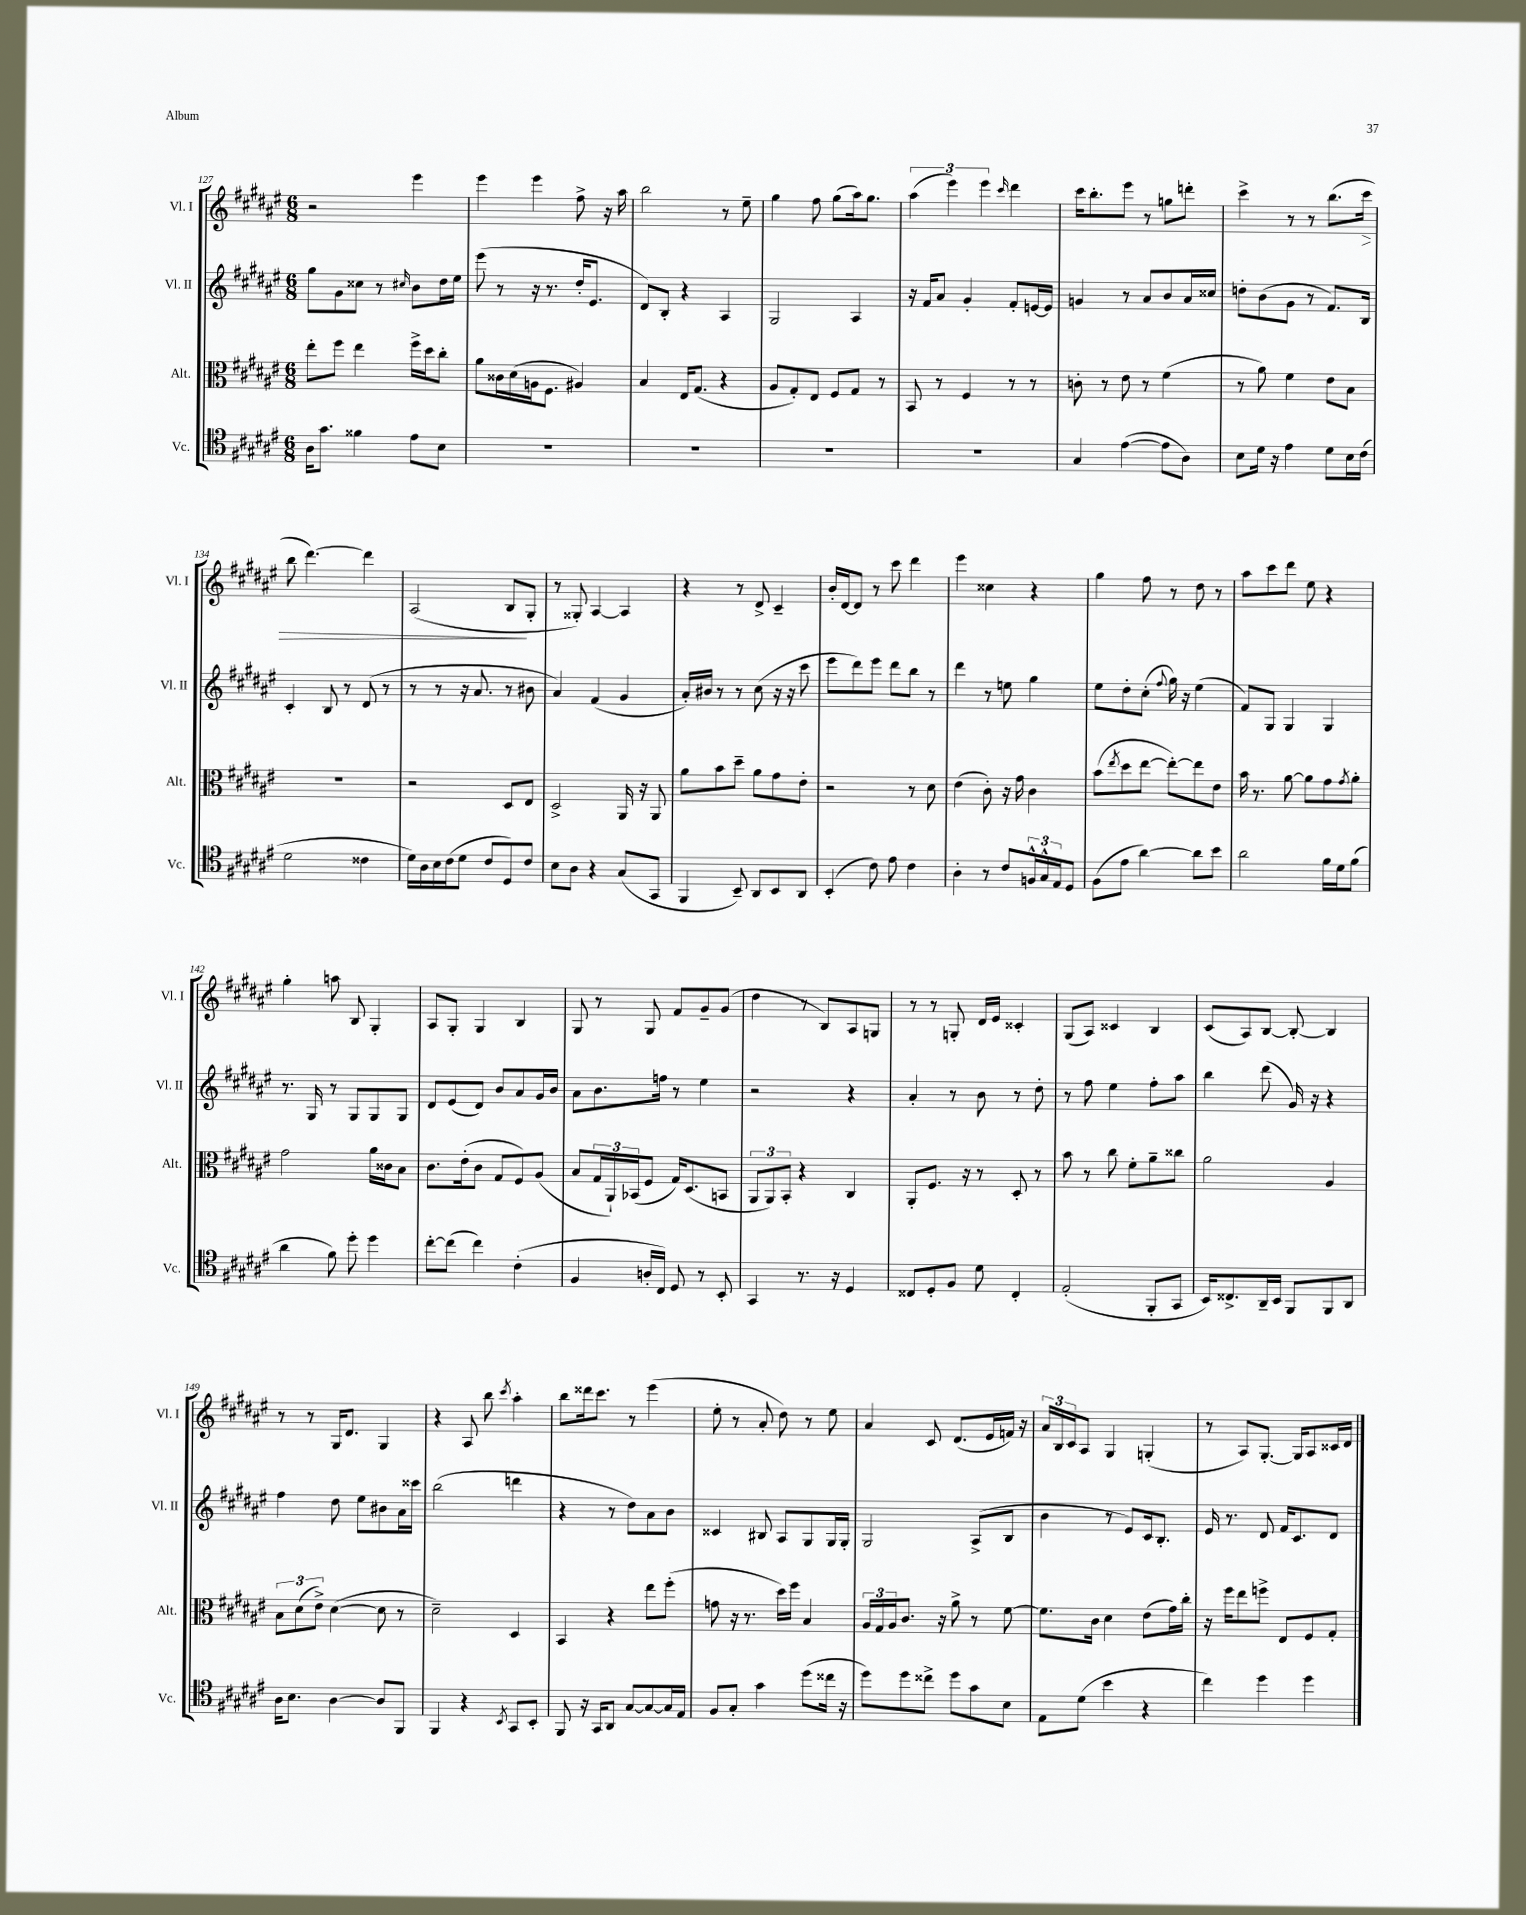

**kern	**kern	**kern	**kern	**dynam
*part4	*part3	*part2	*part1	*part1
*staff4	*staff3	*staff2	*staff1	*staff1
*I"Vc.	*I"Alt.	*I"Vl. II	*I"Vl. I	*
*I'Vc.	*I'Alt.	*I'Vl. II	*I'Vl. I	*
*clefC4	*clefC3	*clefG2	*clefG2	*
*k[f#c#g#d#a#e#]	*k[f#c#g#d#a#e#]	*k[f#c#g#d#a#e#]	*k[f#c#g#d#a#e#]	*
*M6/8	*M6/8	*M6/8	*M6/8	*
=127	=127	=127	=127	=127
16A#\KL	8ee#'\L	8gg#\L	2r	.
8.g#\J	.	.	.	.
.	8ff#\J	8g#\	.	.
4f##X\	4ee#\	8cc##X\J	.	.
.	.	8r	.	.
.	.	16qqcc#X/	.	.
8e#\L	16ff#^\LL	8b\L	4eee#\	.
.	16dd#\J	.	.	.
8B\J	8cc#'\J	16dd#\L	.	.
.	.	16ee#\JJ	.	.
=128	=128	=128	=128	=128
2.r	8a#\L	(8eee#\	4eee#\	.
.	16c##X\L	8r	.	.
.	(16d#\	.	.	.
.	16An\J	16r	4eee#\	.
.	8.F#\J	8.r	.	.
.	4A#X/)	16dd#'/KL	8ff#^\	.
.	.	8.e#/J	.	.
.	.	.	16r	.
.	.	.	16aa#\	.
=129	=129	=129	=129	=129
2.r	4B/	8d#/L)	2bb\	.
.	.	8B'/J	.	.
.	16E#/KL	4r	.	.
.	(8.G#/J	.	.	.
.	4r	4A#/	8r	.
.	.	.	8ee#~\	.
=130	=130	=130	=130	=130
2.r	8A#/L	2G#/	4gg#\	.
.	8G#'/)	.	.	.
.	8E#/J	.	8ff#\	.
.	8F#/L	.	(8gg#\L	.
.	8G#/J	4A#/	16aa#\k)	.
.	.	.	8.gg#\J	.
.	8r	.	.	.
=131	=131	=131	=131	=131
2.r	8BB/	16r	(6aa#\	.
.	.	16f#/KL	.	.
.	8r	8a#/J	.	.
.	.	.	6eee#\)	.
.	4F#/	4g#'/	.	.
.	.	.	6eee#\	.
.	.	.	16qqccc#/	.
.	8r	8f#'/L	4ddd#\	.
.	8r	[16en/L	.	.
.	.	16e/JJ]	.	.
=132	=132	=132	=132	=132
4G#/	8cn'\	4gn/	16ccc#\KL	.
.	.	.	8.bb'\	.
.	8r	.	.	.
([4e#\	8e#\	8r	8eee#\J	.
.	8r	8a#/L	8r	.
8e#\L]	(4f#\	8b/	8ggn\L	.
8A#\J)	.	16a#/L	8dddn'\J	.
.	.	16cc##X/JJ	.	.
=133	=133	=133	=133	=133
8B\L	8r	8ddn'\L	4ccc#^\	.
16d#\Jk	8a#\)	(8b\	.	.
16r	.	.	.	.
4e#\	4f#\	8g#\J	8r	.
.	.	8r	8r	.
8d#\L	8e#\L	8.f#/L)	(8.bb\L	.
16B\L	8B\J	.	.	.
!	!	!	!	!LO:HP:b
(16c#\JJ	.	16B/Jk	16ccc#\Jk	>
!!LO:LB:g=z
=134	=134	=134	=134	=134
2d#\	2.r	4c#'/	8bb\	.
.	.	.	[4.ddd#\)	.
.	.	8B/	.	.
.	.	8r	.	.
4c##X\	.	(8d#/	4ddd#\]	.
.	.	8r	.	.
=135	=135	=135	=135	=135
16d#\LL)	2r	8r	(2A#/	.
16A#\	.	.	.	.
16B\	.	8r	.	.
(16c#\J	.	.	.	.
8d#\J	.	16r	.	.
.	.	8.a#/	.	.
8c#/L	.	.	.	.
8D#/)	8D#/L	8r	8B/L	.
8c#/J	8E#/J	8b#X\	8G#'/J	]
=136	=136	=136	=136	=136
8B\L	2D#^/	4a#/)	8r	.
8A#\J	.	.	8G##X'/)	.
4r	.	(4f#/	[4A#/	.
(8G#/L	16AA#/	4g#/	4A#/]	.
.	16r	.	.	.
8GG#/J	8AA#/	.	.	.
=137	=137	=137	=137	=137
4FF#/	8a#\L	16a#'/LL)	4r	.
.	.	16b#X/JJ	.	.
.	8b\	8r	.	.
8BB~/)	8dd#~\J	8r	8r	.
8AA#/L	8a#\L	(8cc#\	8d#^/	.
8BB/	8g#\	16r	4c#~/	.
.	.	16r	.	.
8AA#/J	8e#'\J	8ccc#\	.	.
=138	=138	=138	=138	=138
(4BB'/	2r	8eee#\L	16b'/LL	.
.	.	.	[16d#/J	.
.	.	8ddd#\)	8d#/J]	.
8c#\)	.	8eee#\J	8r	.
8e#\	.	8ddd#\L	8ccc#\	.
4c#\	8r	8bb\J	4ddd#\	.
.	8d#\	8r	.	.
=139	=139	=139	=139	=139
4A#'\	(4e#\	4ddd#\	4eee#\	.
8r	8c#'\)	8r	4cc##X\	.
8c#/L	16r	8een\	.	.
.	16g#\	.	.	.
24Fn^^/L	4c#\	4gg#\	4r	.
24G#^^/	.	.	.	.
24E#/J	.	.	.	.
8D#/J	.	.	.	.
=140	=140	=140	=140	=140
(8F#\L	(8b\L	8ee#\L	4gg#\	.
.	8qee#/	.	.	.
8e#\J	8dd#\	8dd#'\	.	.
[4a#\)	[8ee#\J	(8cc#'\J	8ff#\	.
.	.	8qqff#/	.	.
.	8ee#'\L_)	16gg#\)	8r	.
.	.	16r	.	.
8a#\L]	8ee#\]	(4ee#\	8dd#\	.
8b\J	8e#\J	.	8r	.
=141	=141	=141	=141	=141
2a#\	16b\	8f#/L)	8aa#\L	.
.	8.r	.	.	.
.	.	8G#/J	8ccc#\	.
.	[8a#\	4G#/	8ddd#\J	.
.	8a#\L]	.	8ee#\	.
16f#\LL	8g#\	4G#/	4r	.
16d#\J	.	.	.	.
.	8qg#/	.	.	.
(8f#\J	8a#'\J	.	.	.
!!LO:LB:g=z
=142	=142	=142	=142	=142
4a#\	2g#\	8.r	4gg#'\	.
.	.	16G#/	.	.
8f#\)	.	8r	8aan\	.
8dd#'\	.	8G#/L	8B/	.
4dd#\	16a#\LL	8G#/	4G#'/	.
.	16c##X\J	.	.	.
.	8B\J	8G#/J	.	.
=143	=143	=143	=143	=143
[8cc#'\L	8.c#\L	8d#/L	8A#/L	.
(8cc#\J]	.	(8e#/	8G#'/J	.
.	(16e#'\k	.	.	.
4cc#\)	8c#\J	8d#/J)	4G#/	.
.	8G#/L	8b/L	.	.
(4c#'\	8F#/)	8a#/	4B/	.
.	(8A#/J	16g#/L	.	.
.	.	16b/JJ	.	.
=144	=144	=144	=144	=144
4F#/	8B/L	8a#\L	8G#/	.
.	24G#/L	8.b\	8r	.
.	24AA#`/)	.	.	.
.	(24BB-X/J	.	.	.
16An'/LL	8F#/J	.	8G#/	.
16C#/JJ)	.	16ffn\Jk	.	.
8D#/	16G#/KL)	8r	8f#/L	.
.	(8.D#/	.	.	.
8r	.	4ee#\	8g#~/	.
8BB'/	8BBn/J	.	(8g#/J	.
=145	=145	=145	=145	=145
4GG#/	12AA#/L	2r	4dd#\	.
.	12AA#/)	.	.	.
.	12BB'/J	.	.	.
8.r	4r	.	8r	.
.	.	.	8B/L)	.
16r	.	.	.	.
4D#/	4C#/	4r	8A#/	.
.	.	.	8Gn/J	.
=146	=146	=146	=146	=146
8C##X/L	8AA#'/L	4a#'/	8r	.
8D#'/	8.F#/J	.	8r	.
8F#/J	.	8r	8Gn'/	.
.	16r	.	.	.
8d#\	8r	8b\	16d#/LL	.
.	.	.	16e#/JJ	.
4C##'/	8D#'/	8r	4c##X'/	.
.	8r	8dd#'\	.	.
=147	=147	=147	=147	=147
(2E#'/	8b\	8r	(8G#/L	.
.	8r	8ff#\	8A#/J)	.
.	8cc#\	4ee#\	4c##X/	.
.	8f#'\L	.	.	.
8FF#'/L	8a#~\	8ff#'\L	4B/	.
8GG#/J	8cc##X\J	8aa#\J	.	.
=148	=148	=148	=148	=148
16BB/KL)	2a#\	4bb\	(8c#/L	.
8.C##X^/	.	.	.	.
.	.	.	8A#/)	.
16AA#~/L	.	(8ddd#\	[8B/J	.
16BB/JJ	.	.	.	.
8FF#/L	.	16g#/)	8B'/_	.
.	.	16r	.	.
8FF#/	4A#/	4r	4B/]	.
8AA#/J	.	.	.	.
!!LO:LB:g=z
=149	=149	=149	=149	=149
16A#\KL	12B\L	4ff#\	8r	.
8.B\J	.	.	.	.
.	(12d#\	.	.	.
.	.	.	8r	.
.	12e#^\J)	.	.	.
[4A#\	([4d#\	8dd#\	16G#/KL	.
.	.	.	8.d#/J	.
.	.	8ee#\L	.	.
8A#/L]	8d#\]	8b#X\	4G#/	.
8FF#/J	8r	16a#\L	.	.
.	.	16ccc##X\JJ	.	.
=150	=150	=150	=150	=150
4FF#/	2d#~\)	(2bb\	4r	.
4r	.	.	8A#/	.
.	.	.	8bb\	.
8qBB/	.	.	8qccc#/	.
8GG#/L	4D#/	4dddn\	4aa#'\	.
8BB'/J	.	.	.	.
=151	=151	=151	=151	=151
8FF#/	4BB/	4r	8bb\L	.
16r	.	.	16ddd##X\k	.
16GG#/KL	.	.	8.ccc#\J	.
8AA#/J	4r	8r	.	.
[8G#/L	.	8dd#\L)	8r	.
8G#/_	8ee#\L	8a#\	(4eee#\	.
16G#/L]	(8ff#'\J	8b\J	.	.
16E#/JJ	.	.	.	.
=152	=152	=152	=152	=152
8F#/L	8gn\	4c##X/	8ee#'\	.
8G#'/J	16r	.	8r	.
.	8.r	.	.	.
4g#\	.	8B#X/	8a#'/	.
.	16dd#\LL)	8A#/L	8dd#\)	.
.	16ff#\JJ	.	.	.
(8dd#\L	4B/	8G#/	8r	.
16cc##X\Jk	.	16G#/L	8ee#\	.
16r	.	16G#'/JJ	.	.
=153	=153	=153	=153	=153
8dd#\L)	24A#/LL	2G#/	4a#/	.
.	24G#/	.	.	.
.	24A#/J	.	.	.
8dd#\	8.c#/J	.	.	.
8cc##X^\J	.	.	8c#/	.
.	16r	.	.	.
8dd#\L	8a#^\	.	(8.d#/L	.
8g#\	8r	(8A#^/L	.	.
.	.	.	16e#/L	.
8B\J	[8f#\	8B/J	16fn/JJ)	.
.	.	.	16r	.
=154	=154	=154	=154	=154
8E#\L	8.f#\L]	4b\	24a#/LL	.
.	.	.	24B/	.
.	.	.	24c#/J	.
(8d#\J	.	.	8A#/J	.
.	16c#\Jk	.	.	.
4b\	4d#\	8r	4G#/	.
.	.	8e#/L)	.	.
4r	(8e#\L	16c#/k	(4Gn'/	.
.	.	8.B'/J	.	.
.	16g#\L)	.	.	.
.	16cc#'\JJ	.	.	.
=155	=155	=155	=155	=155
4cc#\)	16r	16e#/	8r	.
.	16ff#\KL	8.r	.	.
.	8ee#\	.	8A#/L)	.
4dd#\	8ffn^\J	8d#/	[8.G#'/J	.
.	8E#/L	16f#/KL	.	.
.	.	8.c#/	16G#/KL]	.
4dd#\	8F#/	.	8A#/	.
.	8G#'/J	8d#/J	16c##X/L	.
.	.	.	16d#/JJ	.
==	==	==	==	==
*-	*-	*-	*-	*-
